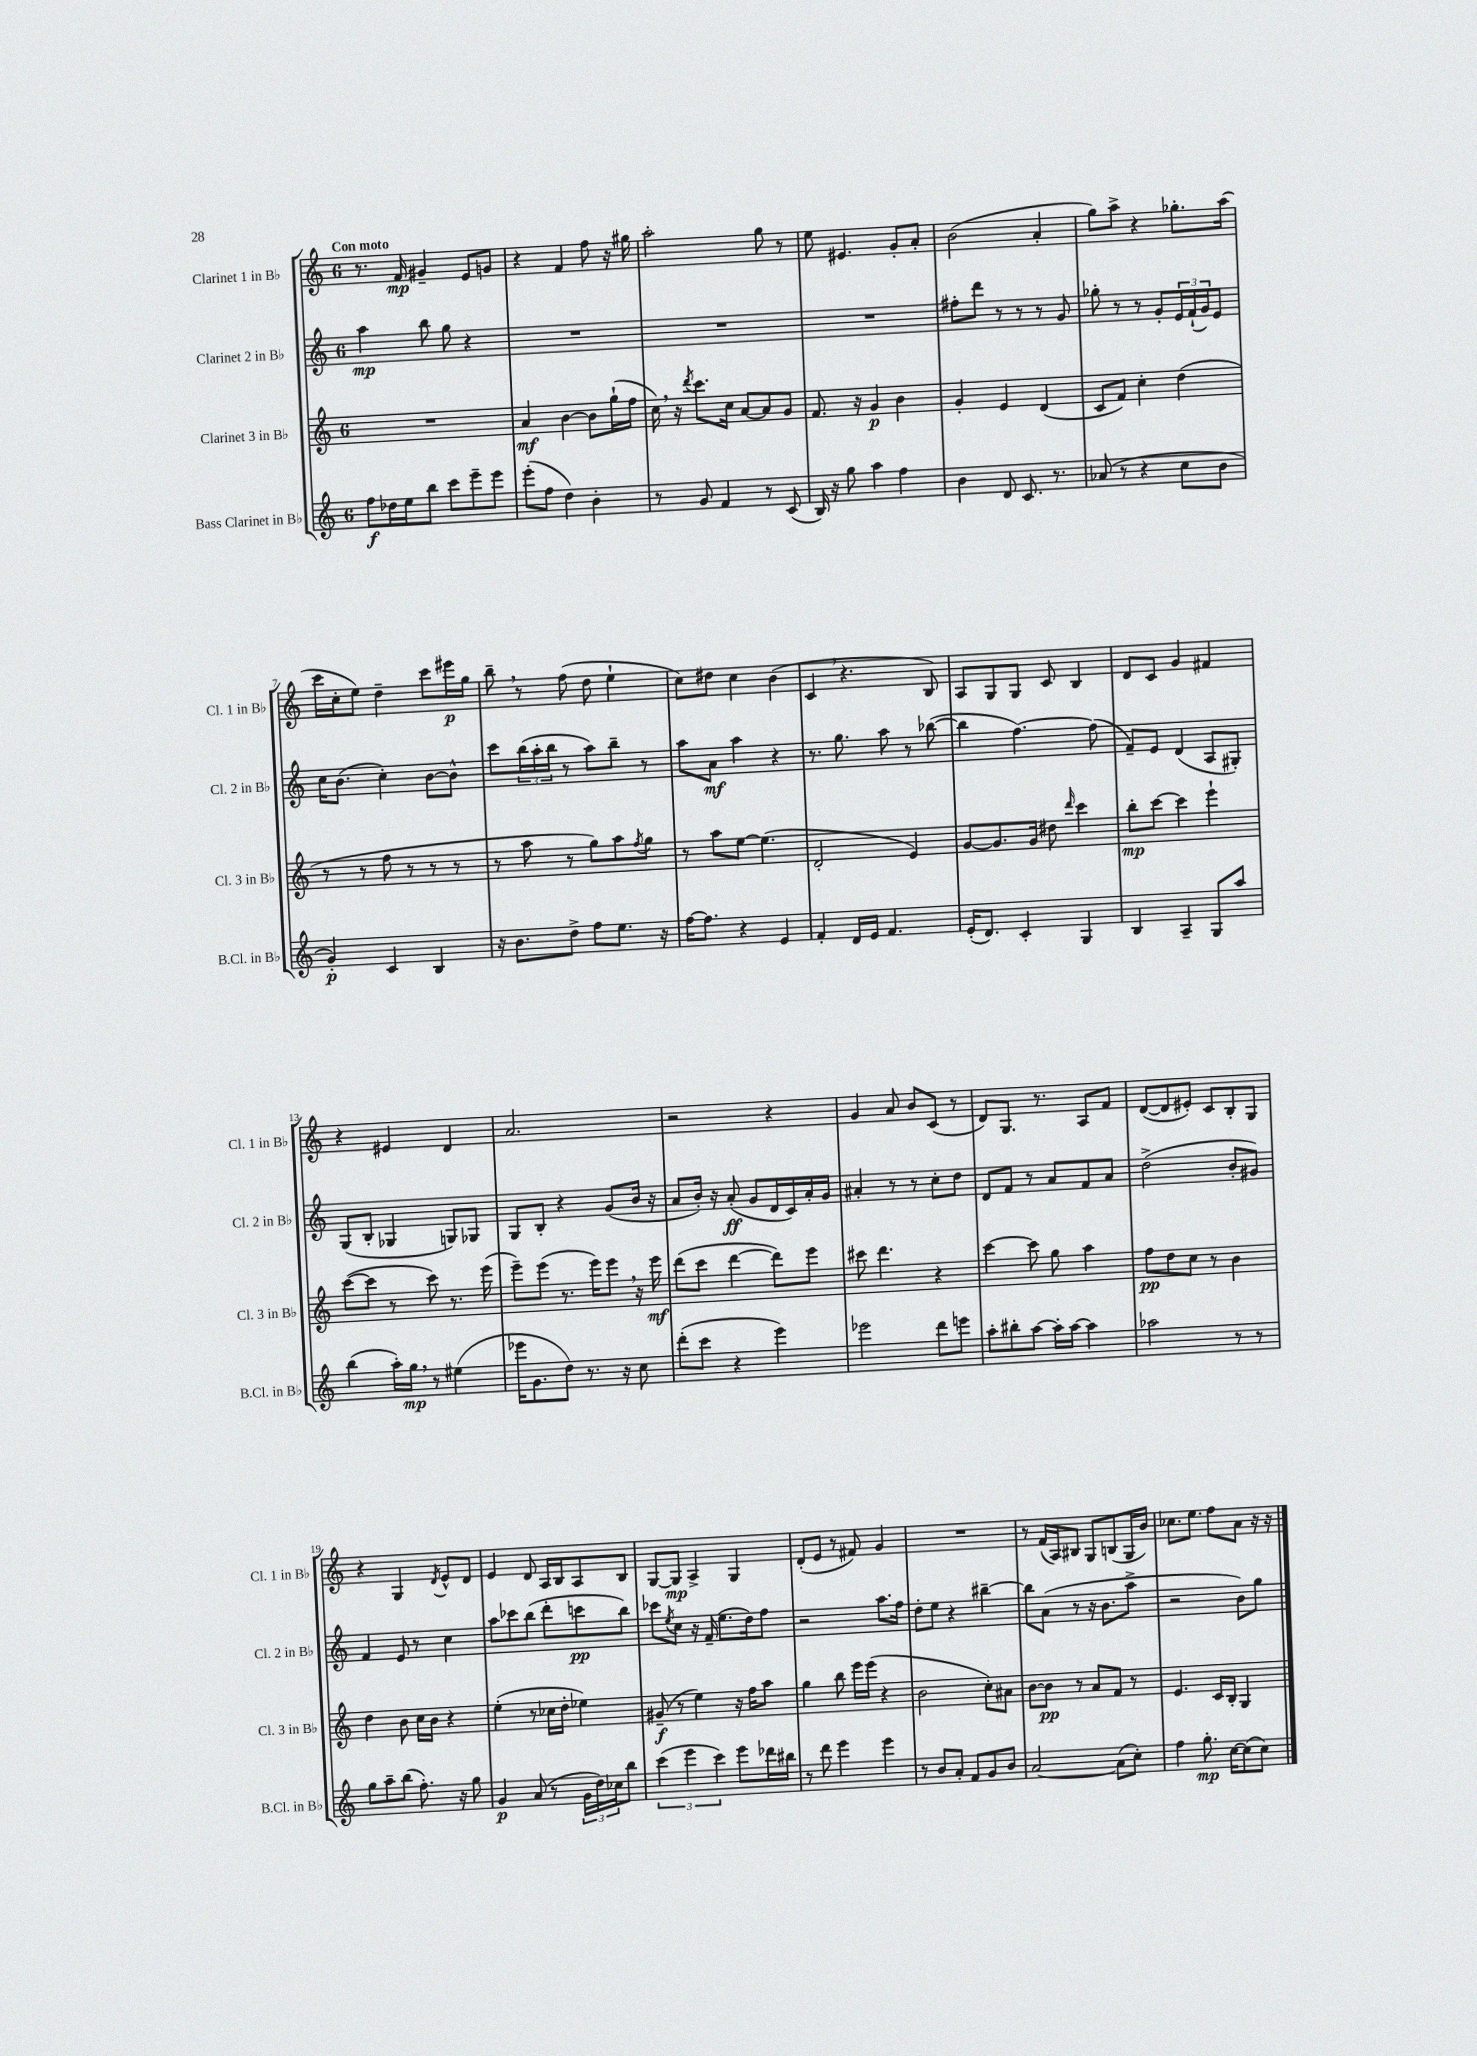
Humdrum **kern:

**kern	**kern	**kern	**kern
*staff4	*staff3	*staff2	*staff1
*clefG2	*clefG2	*clefG2	*clefG2
*k[]	*k[]	*k[]	*k[]
*M6/8	*M6/8	*M6/8	*M6/8
8ff	2.r	4aa	8.r
16dd-	.	.	.
16ee	.	.	16f
8bb	.	8bb	4g#~
8ccc	.	8gg	.
8eee~	.	4r	8e
8eee	.	.	8g
=	=	=	=
(8eee'	4a	2.r	4r
8ff	.	.	.
4dd)	[4b	.	4f
4b'	8b]	.	8ff
.	(16gg`	.	16r
.	16ff	.	16gg#
=	=	=	=
8r	16cc)	2.r	2aa'
.	16r	.	.
.	8qddd	.	.
8g	8.ccc	.	.
4f	.	.	.
.	16cc	.	.
.	[8a	.	.
8r	8a]	.	8gg
(8c	8g	.	8r
=	=	=	=
16B)	8.f	2.r	8ee
16r	.	.	.
8gg	.	.	4.e#
.	16r	.	.
4aa	4g	.	.
4ff	4b	.	8g'
.	.	.	8a'
=	=	=	=
4b	4g'	8ff#'	(2b
.	.	8ddd	.
8d	4e	8r	.
8.c	.	8r	.
.	(4d	8r	4a'
8.r	.	.	.
.	.	8g	.
=	=	=	=
(8a-	8c	8gg-'	8gg)
8r	8f)	8r	8aa^
4r	4cc'	8r	4r
.	.	8g'	.
8cc	(4dd	24e	8.gg-'
.	.	(24f`	.
.	.	24g)	.
8b	.	8e	.
.	.	.	(16aa
=	=	=	=
4g')	8r	16cc	16ccc
.	.	(8.b	16cc'
.	8r	.	8ee)
4c	8ff	4cc')	4dd~
.	8r	.	.
4B	8r	[8b	8ccc
.	8r	8b^^]	16eee#
.	.	.	16gg
=	=	=	=
16r	8r	8ccc	8bb~
8.b	.	.	.
.	8aa	(24bb	8r
.	.	24aa'	.
.	.	24bb	.
8dd^	8r	8r	(8ff
8ff	8gg)	8aa)	8dd
8.ee	8aa	8bb~	4ee`
.	8qff	.	.
.	8gg	8r	.
16r	.	.	.
=	=	=	=
[16ff	8r	8aa	8cc)
8.ff]	.	.	.
.	8aa	8a	8dd#
4r	[8ee	4aa	4cc
.	(4.ee]	.	.
4e	.	4r	(4b
=	=	=	=
4f'	2d'	8.r	4c
.	.	8.gg	.
16d	.	.	4.r
16e	.	.	.
4.f	.	8aa	.
.	4e)	8r	.
.	.	([8bb-	8B)
=	=	=	=
(16e'	[8g	4bb-]	8A
8.d)	.	.	.
.	8.g]	.	8G
4c'	.	[4.ff)	8G
.	16g	.	.
.	8dd#	.	8c
.	16qqddd	.	.
4G	4ccc	.	4B
.	.	(8ff]	.
=	=	=	=
4B	8bb'	8f~)	8d
.	[8ccc	8e	8c
4A~	4ccc]	(4d	4g
8G	4eee`	8A	4f#
8aa	.	8G#')	.
=	=	=	=
(4bb	([8ccc	(8G	4r
.	8ccc]	8B'	.
16aa')	8r	4G-	4e#
16gg	.	.	.
8r	8ccc)	.	.
(4ee#	8.r	8G)	4d
.	.	8G-	.
.	(16eee	.	.
=	=	=	=
16eee-	8eee~)	8G	2.a
8.g	.	.	.
.	(8eee	8B'	.
8dd)	8.r	4r	.
8.r	.	.	.
.	16eee)	.	.
.	8eee	(8g	.
16r	.	.	.
8cc	16r	16b	.
.	16eee	16r	.
=	=	=	=
(8ddd'	(8ddd	8a	2r
8ccc	8ccc	16b')	.
.	.	16r	.
4r	[4ddd	(8a'	.
.	.	8g	.
4eee)	8ddd])	16d	4r
.	.	16c)	.
.	8eee	16a'	.
.	.	16g	.
=	=	=	=
2eee-	8ccc#	4a#'	4g
.	4.ddd	.	.
.	.	8r	8a
.	.	8r	8b
8ddd	4r	8cc'	(8c
8eee	.	8dd	8r
=	=	=	=
8aa'	[4ccc	8d	8d)
8bb#'	.	8f	8.G
[8aa	8ccc]	8r	.
.	.	.	8.r
16aa']	8gg	8a	.
[16aa	.	.	.
4aa]	4aa	8f	8A
.	.	8a	8f
=	=	=	=
2aa-	8ff	(2dd^	([8d
.	8dd	.	8d]
.	8cc	.	8e#')
.	8r	.	8c
8r	4b	8b'	8B'
8r	.	8g#)	8G
=	=	=	=
8gg	4dd	4f	4r
8aa~	.	.	.
(8bb	8b	8e	4G
8.ff')	16cc	8r	.
.	16b	.	.
.	.	.	8qd
.	4r	4cc	8e^^
16r	.	.	.
8gg	.	.	8d
=	=	=	=
4g	(4ee'	8aa	4e
.	.	8ccc-	.
(8a	8r	(8bb	8d
8r	16cc-	8ddd'	16A
.	16dd'	.	16B
24g	4ee-)	8ccc	8A
24dd)	.	.	.
24cc-	.	.	.
8bb	.	8bb)	8B
=	=	=	=
(6ccc	(8g#~	8ccc-	[8G
.	.	8qee	.
.	8r	8cc	8G]
6eee	.	.	.
.	4ee)	16r	4A^
.	.	(16f~	.
6ccc)	.	.	.
.	.	8.ee	.
8eee	16r	.	4G
.	16ff	16dd)	.
16ddd-	8aa	8ff	.
16bb#	.	.	.
=	=	=	=
8r	4gg	2r	(8d'
8ddd	.	.	8e
4eee	8bb	.	8r
.	16eee	.	8f#)
.	(16eee	.	.
4eee	4r	8.aa	4g
.	.	16ff	.
=	=	=	=
8r	2b	8dd'	2.r
8b	.	8ee	.
8a'	.	4r	.
8f	.	.	.
8g	8cc')	[4bb#~	.
8b	8a#	.	.
=	=	=	=
[2a	[8b	8bb#]	8r
.	8b]	(8a	(16f
.	.	.	16A)
.	8r	8r	8B#
.	8a	16r	8G
.	.	8.b	.
(8a]	8f	.	(8B
8cc')	8r	8aa^	16G
.	.	.	16b)
=	=	=	=
4ff	4.e	2r	8.cc-
.	.	.	8.ee
8.gg'	.	.	.
.	16c	.	8ff
[16cc	16B'	.	.
(8cc]	4G	8b)	8a
8cc)	.	8gg	16r
.	.	.	16r
==	==	==	==
*-	*-	*-	*-
